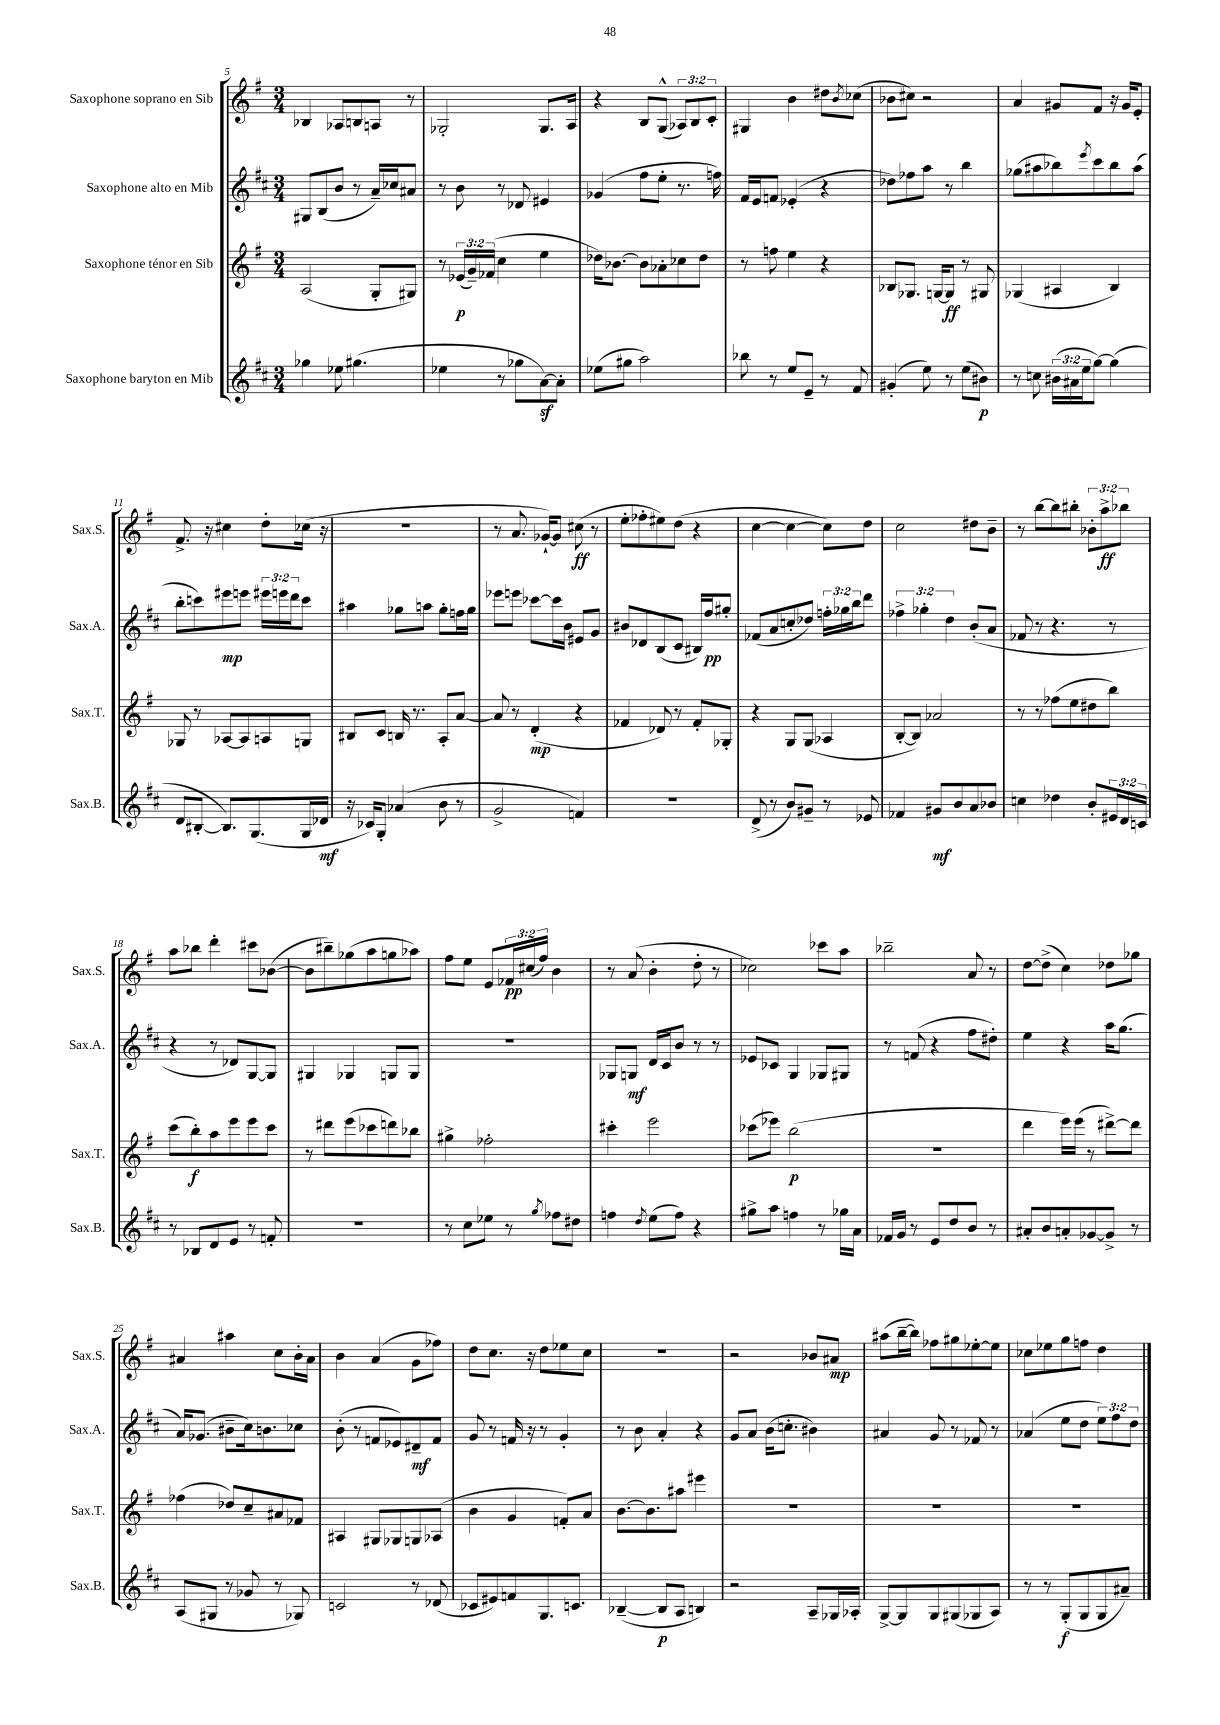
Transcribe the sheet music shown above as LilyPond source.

<<
\new StaffGroup <<
\new Staff = "s0" \with { instrumentName = "Saxophone soprano en Sib" shortInstrumentName = "Sax.S." } {
    \clef treble \key g \major \numericTimeSignature \time 3/4 \override Staff.TupletNumber.text = #tuplet-number::calc-fraction-text
    bes4 aes8 b8 a8 r8 |
    ges2-. ges8. a16 |
    r4 b8 g8-^( \tuplet 3/2 { aes8) b8 c'8-. } |
    gis4 b'4 dis''8 \acciaccatura { b'8 } ces''8( |
    bes'8 cis''8) r2 |
    a'4 gis'8 fis'8 r16 gis'16 e'8-. |
    fis'8.-> r16 cis''4 d''8-. ces''16( r16 |
    R2. |
    r8 a'8. ges'16~-!) ges'8 cis''8\ff( r8 |
    e''8-. fes''8-. eis''8) d''8( r4 |
    c''4~ c''4~ c''8) d''8 |
    c''2 dis''8 b'8-- |
    r8 b''8~ b''8 bis''8-. \tuplet 3/2 { bes'8-. a''8->\ff bes''8 } |
    a''8 bes''8 d'''4-. cis'''8 bes'8~( |
    bes'8 bis''8--) ges''8( a''8 g''8 aes''8) |
    fis''8 e''8 e'8 \tuplet 3/2 { fes'16\pp cis''16( fis''16) } b'4 |
    r8 a'8( b'4-. d''8-. r8 |
    ces''2) ces'''8 a''8 |
    bes''2-- a'8 r8 |
    d''8~ d''8->( c''4) des''8 ges''8 |
    ais'4 ais''4 c''8 b'16-. ais'16 |
    b'4 a'4( g'8 fes''8) |
    d''8 c''8. r16 d''8 ees''8 c''8 |
    R2. |
    r2 bes'8 ais'8\mp |
    ais''8( b''16~-- b''16) fes''8 gis''8 ees''8~-. ees''8 |
    ces''8 ees''8 g''8 f''8 d''4 \bar "|." |
}
\new Staff = "s1" \with { instrumentName = "Saxophone alto en Mib" shortInstrumentName = "Sax.A." } {
    \clef treble \key d \major \numericTimeSignature \time 3/4 \override Staff.TupletNumber.text = #tuplet-number::calc-fraction-text
    gis8 b8( b'8 r8 a'16--) ces''16 ais'8 |
    r8 b'8 r8 des'8 eis'4 |
    ges'4( fis''8 e''8-. r8. f''16) |
    fis'16 e'16 f'8 ees'4-.( r4 |
    des''8) fes''8 a''8 r8 b''4 |
    ges''8( ais''8 bes''8) \acciaccatura { e'''8 } cis'''8 bes''8 ais''8( |
    b''8-. c'''8) eis'''8\mp e'''8 \tuplet 3/2 { eis'''16 e'''16 d'''16 } c'''8 |
    ais''4 ges''8 a''8 ges''8-. f''16 ges''16 |
    ees'''8 e'''8 ces'''8~ ces'''16 b'16 eis'8 g'8 |
    bis'8 des'8 b8( cis'8 bis16) fis''16\pp gis''8-. |
    fes'8( a'8 c''8-. des''8) \tuplet 3/2 { f''16-. ges''16 b''16 } d'''8 |
    \tuplet 3/2 { fes''4-> ges''4-. d''4 } b'8-.( a'8 |
    fes'8 r8 r4. r8 |
    r4 r8 des'8) g8~ g8 |
    gis4 ges4 g8 g8 |
    R2. |
    ges8 g8\mf d'16 cis'16 b'8 r8 r8 |
    ees'8 ces'8 g4 ges8 gis8 |
    r8 f'8( r4 fis''8 dis''8-.) |
    e''4 r4 a''16 g''8.( |
    a'16) ges'8.( bis'8-- cis''16) b'8. ces''8 |
    b'8-.( r8 f'8 ees'8) dis'8--\mf f'8 |
    g'8 r8 f'16 r16 r8 g'4-. |
    r8 b'8 a'4-. r4 |
    g'8 a'8 b'16( c''8.-. bis'4) |
    ais'4 g'8 r8 fes'8 r8 |
    aes'4( e''8 d''8 \tuplet 3/2 { e''8) fis''8 d''8 } \bar "|." |
}
\new Staff = "s2" \with { instrumentName = "Saxophone ténor en Sib" shortInstrumentName = "Sax.T." } {
    \clef treble \key g \major \numericTimeSignature \time 3/4 \override Staff.TupletNumber.text = #tuplet-number::calc-fraction-text
    a2( g8-. gis8) |
    r8 \tuplet 3/2 { ees'16\p( g'16--) fes'16( } c''4 e''4 |
    des''16) bes'8.~ bes'8 aes'8-. ces''8 des''8 |
    r8 f''8 e''4 r4 |
    bes8 ges8. g16~ g8\ff r8 gis8 |
    ges4( ais4 b4) |
    ges8 r8 aes8~ aes8 a8 g8 |
    bis8 c'8 b16 r8. a8-. a'8~ |
    a'8 r8 d'4-.\mp( r4 |
    fes'4 des'8) r8 fes'8-. ges8-. |
    r4 g8 g8( aes4 |
    b8~-. b8) aes'2 |
    r8 r8 fes''8( e''8 dis''8 b''8) |
    c'''8( b''8-.\f) a''8 e'''8 e'''8 c'''8 |
    r8 dis'''8 e'''8( ces'''8 d'''8) bes''8 |
    gis''4-> fes''2-. |
    cis'''4-. e'''2 |
    ces'''8( ees'''8) b''2\p( |
    R2. |
    d'''4 e'''16) e'''16( r8 dis'''8~->) dis'''8 |
    fes''4( des''8) c''8-- ais'8 fes'8 |
    ais4 gis8 ges8 g8 aes8( |
    b'4 g'4 f'8-.) a'8 |
    b'8.~ b'8. ais''8 eis'''4 |
    R2. |
    R2. |
    R2. \bar "|." |
}
\new Staff = "s3" \with { instrumentName = "Saxophone baryton en Mib" shortInstrumentName = "Sax.B." } {
    \clef treble \key d \major \numericTimeSignature \time 3/4 \override Staff.TupletNumber.text = #tuplet-number::calc-fraction-text
    ges''4 ees''8 gis''4.( |
    ees''4 r8 ges''8 a'8~\sf) a'8-. |
    ees''8( gis''8 a''2) |
    bes''8 r8 e''8 e'8-- r8 fis'8 |
    gis'4-.( e''8) r8 e''8( bis'8\p) |
    r8 c''8 \tuplet 3/2 { bis'16( ais'16 e''16 } g''8~) g''4( |
    d'8 bis8~-. bis8.) g8.( g16 des'16\mf |
    r16 ces'16) g8-. aes'4( b'8 r8 |
    g'2-> f'4) |
    R2. |
    d'8->( r8 b'8) gis'8-- r8 ees'8 |
    fes'4 gis'8\mf b'8 a'8 bes'8 |
    c''4 des''4 b'8-. \tuplet 3/2 { eis'16 d'16 c'16 } |
    r8 bes8 d'8 e'8 r8 f'8-. |
    R2. |
    r8 cis''8 ees''8 r8 \acciaccatura { g''8 } fes''8 dis''8 |
    f''4 \acciaccatura { d''8 } e''8( f''8) r4 |
    gis''8-> a''8 f''4 r8 ges''16 a'16 |
    fes'16 g'16 r8 e'8 d''8 b'8 r8 |
    ais'8-. b'8 a'8-. ges'8~ ges'8-> r8 |
    a8( gis8 r8 ges'8 r8 ges8) |
    c'2 r8 des'8( |
    ces'8 eis'8) f'8 g8. c'8. |
    bes4~--( bes8\p a8 b4) |
    r2 a8-- ges16 aes16-. |
    g8~-> g8 g8 gis8( ges8 a8) |
    r8 r8 g8-.\f( g8 g8 ais'8--) \bar "|." |
}
>>
>>
\layout { \context { \Score currentBarNumber = #5 } }
